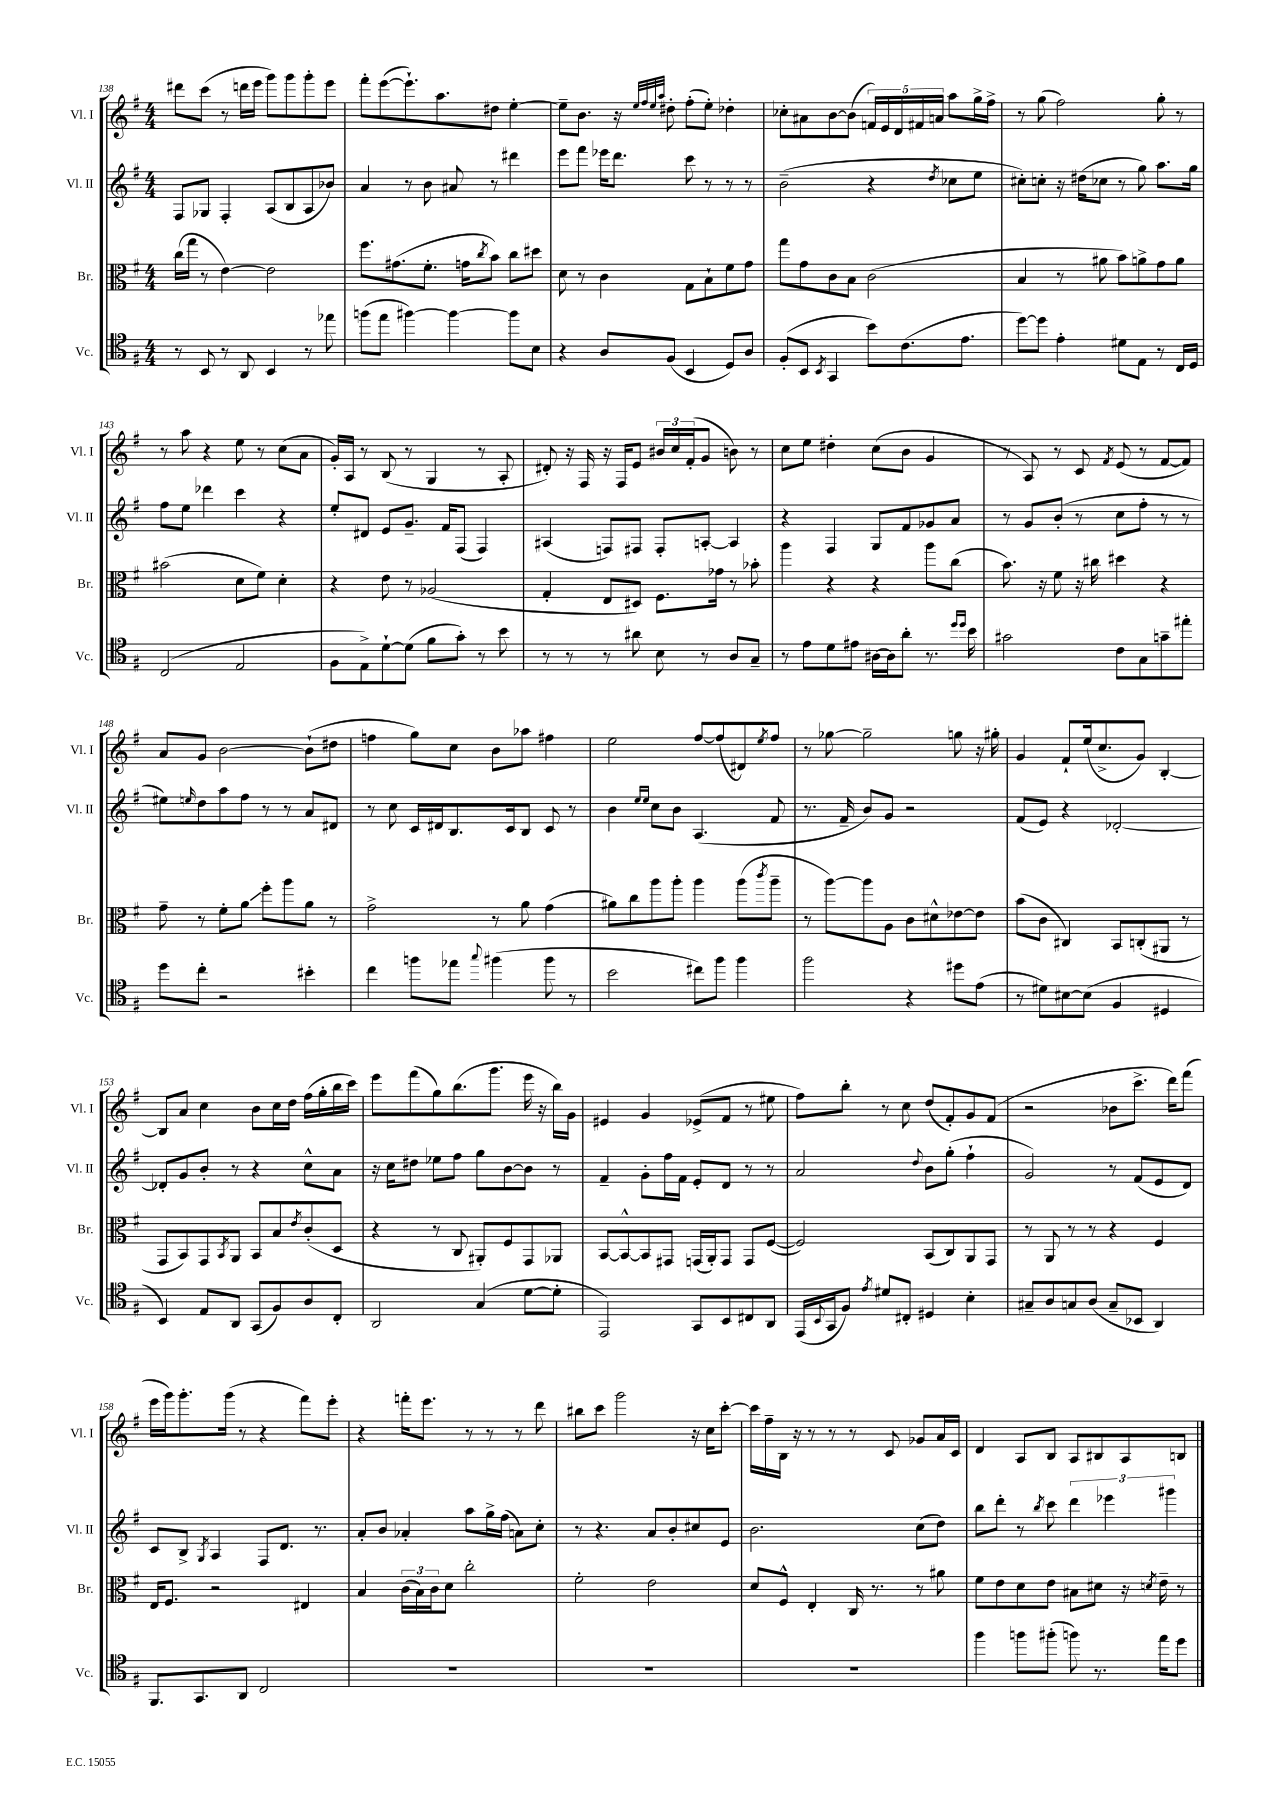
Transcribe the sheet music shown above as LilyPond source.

<<
\new StaffGroup <<
\new Staff = "s0" \with { instrumentName = "Vl. I" shortInstrumentName = "Vl. I" } {
    \clef treble \key g \major \numericTimeSignature \time 4/4
    dis'''8 c'''8( r8 d'''16 e'''16 g'''8) g'''8 g'''8-. e'''8 |
    fis'''8-. e'''8~( e'''8.-!) a''8. dis''8 e''4~-. |
    e''8-- b'8. r16 \grace { e''32 fis''32 e''32 a''32 } dis''8-. fis''8-.( e''8-.) des''4-. |
    ces''8-. ais'8 b'8~ b'8( \tuplet 5/4 { f'16) e'16 d'16 fis'16 a'16 } a''8 g''16-> fis''16-> |
    r8 g''8( fis''2) g''8-. r8 |
    r8 a''8 r4 e''8 r8 c''8( a'8 |
    g'16-.) a16 r8 b8( r8 g4 r8 a8-. |
    dis'8-.) r16 fis16 r16 fis16 e'8 \tuplet 3/2 { bis'16 c''16 fis'16-.( } g'8 b'8) r8 |
    c''8 e''8 dis''4-. c''8( b'8 g'4 |
    r8 a8) r8 c'8 \acciaccatura { fis'8 } e'8( r8 fis'8~ fis'8) |
    a'8 g'8 b'2~ b'8-!( dis''8 |
    f''4 g''8) c''8 b'8 aes''8 fis''4 |
    e''2 fis''8~ fis''8( dis'8) \acciaccatura { e''8 } fis''8 |
    r8 ges''8~ ges''2-- g''8 r16 gis''16-. |
    g'4 fis'8-! e''16( c''8.-> g'8) b4~-. |
    b8 a'8 c''4 b'8 c''16 d''16 fis''16( g''16-. b''16 c'''16) |
    e'''8 fis'''8( g''8) b''8.( g'''8. e'''16 r16 b''16) g'16 |
    eis'4 g'4 ees'8->( fis'8 r8 eis''8 |
    fis''8) b''8-. r8 c''8 d''8( fis'8-.) g'8 fis'8( |
    r2 bes'8 c'''8.-> d'''16) fis'''8( |
    e'''16 g'''16) g'''8.-. g'''16( r8 r4 fis'''8) e'''8-. |
    r4 f'''16-. e'''8. r8 r8 r8 d'''8 |
    bis''8 c'''8 g'''2 r16 c''16 c'''8~-. |
    c'''16 fis''16-- b16 r16 r8 r8 r8 c'8 ges'8 a'16 c'16 |
    d'4 a8 b8 a8 bis8 a8 b8 \bar "|." |
}
\new Staff = "s1" \with { instrumentName = "Vl. II" shortInstrumentName = "Vl. II" } {
    \clef treble \key g \major \numericTimeSignature \time 4/4
    fis8 ges8 fis4-. a8( b8 a8 bes'8) |
    a'4 r8 b'8 ais'8 r8 dis'''4 |
    e'''8 fis'''8 ees'''16 d'''8. c'''8 r8 r8 r8 |
    b'2--( r4 \acciaccatura { d''8 } ces''8 e''8 |
    cis''8-.) c''8-. r16 dis''16( ces''8 r8 g''8) a''8. g''16 |
    fis''8 e''8 des'''4 c'''4 r4 |
    e''8-. dis'8 e'8 g'8.-- fis'16 fis8( fis4) |
    ais4( f8) fis8 fis8-. a8~-. a4 |
    r4 fis4 g8 fis'8 ges'8 a'8 |
    r8 g'8 b'8-.( r8 c''8 fis''8-. r8 r8 |
    eis''8) \grace { e''16 } d''8 a''8 fis''8 r8 r8 a'8 dis'8 |
    r8 c''8 c'16 dis'16 b8. c'16 b8 c'8 r8 |
    b'4 \grace { e''16 e''16 } c''8 b'8 a4.( fis'8 |
    r8. fis'16-- b'8) g'8 r2 |
    fis'8( e'8) r4 des'2~-. |
    des'8-. g'8 b'8-. r8 r4 c''8-^ a'8 |
    r16 c''16 dis''8 ees''8 fis''8 g''8 b'8~ b'8 r8 |
    fis'4-- g'8-. fis''16 fis'16 e'8-. d'8 r8 r8 |
    a'2 \appoggiatura { d''8 } b'8 g''8-.( fis''4-! |
    g'2) r8 fis'8( e'8 d'8) |
    c'8 b8-> \acciaccatura { g8 } a4 fis8 d'8. r8. |
    a'8-. b'8 aes'4-. a''8 g''16-> fis''16( a'8) c''8-. |
    r8 r4. a'8 b'8-. cis''8 e'8 |
    b'2. c''8( d''8) |
    b''8 d'''8-. r8 \acciaccatura { b''8 } c'''8 \tuplet 3/2 { d'''4 ees'''4 gis'''4 } \bar "|." |
}
\new Staff = "s2" \with { instrumentName = "Br." shortInstrumentName = "Br." } {
    \clef alto \key g \major \numericTimeSignature \time 4/4
    c''16( g''16 r8 e'4~) e'2 |
    fis''8. gis'8.( fis'8.-. g'16 \acciaccatura { c''8 } b'8) c''8 dis''8 |
    d'8 r8 c'4 g8 b8-! fis'8 g'8 |
    g''8 g'8 c'8 b8 c'2( |
    b4 r8 ais'8 b'8) a'8-> g'8 a'8 |
    bis'2( d'8 fis'8) d'4-. |
    r4 e'8 r8 aes2( |
    g4-. e8 dis8) fis8. ges'16 r8 bes'8-. |
    a''4 r4 r4 a''8 c''8( |
    b'8.) r16 fis'8 r16 cis''16 dis''4 r4 |
    g'8-- r8 fis'8-. a'8\glissando fis''8-. a''8 a'8 r8 |
    g'2-> r8 a'8 g'4( |
    ais'8) c''8 a''8 a''8-. a''4 a''8( \acciaccatura { c'''8 } a''8-- |
    r8 a''8~) a''8 a8 c'8 dis'8-^ ees'8~ ees'8 |
    b'8( c'8 cis4) b,8 c8-.( ais,8 r8 |
    g,8 b,8) g,8 \acciaccatura { b,8 } a,8 b,8 b8 \acciaccatura { e'8 } c'8-.( d8 |
    r4 r8 c8 ais,8-.) fis8 g,8 aes,8 |
    b,8~ b,8~-^ b,8 gis,8 g,16( a,16-.) g,8 g,8 fis8~( |
    fis2) b,8( c8) a,8 g,8 |
    r8 a,8 r8 r8 r4 fis4 |
    e16 fis8. r2 eis4 |
    b4 \tuplet 3/2 { c'16( b16) c'16 } d'8 c''2-. |
    fis'2-. e'2 |
    d'8 fis8-^ e4-. c16 r8. r8 ais'8 |
    fis'8 e'8 d'8 e'8 bis8 dis'8 r16 \acciaccatura { d'8 } e'16-- r8 \bar "|." |
}
\new Staff = "s3" \with { instrumentName = "Vc." shortInstrumentName = "Vc." } {
    \clef tenor \key g \major \numericTimeSignature \time 4/4
    r8 b,8 r8 a,8 b,4 r8 ees''8 |
    f''8( e''8 fis''4~) fis''4~ fis''8 b8 |
    r4 a8 fis8( b,4 d8) a8 |
    fis8-.( b,8 \acciaccatura { b,8 } g,4 b'8) c'8.( e'8. |
    d''8~) d''8 e'4-. dis'8 e8 r8 c16 d16 |
    c2( e2 |
    fis8 e8->) d'8~-! d'8( fis'8 g'8-.) r8 b'8 |
    r8 r8 r8 ais'8 b8 r8 a8 g8-- |
    r8 e'8 d'8 eis'8 ais16~ ais16 a'8-. r8. \grace { d''16 d''16 } b'16 |
    gis'2 c'8 g8 g'8-- eis''8-. |
    d''8 c''8-. r2 bis'4-. |
    c''4 f''8 ees''8 \appoggiatura { g''8 } fis''4( fis''8 r8 |
    b'2 cis''8) fis''8 fis''4 |
    fis''2 r4 dis''8 e'8( |
    r8 dis'8) bis8~ bis8( fis4 dis4 |
    b,4) e8 a,8 g,8( fis8) a8 c8-. |
    a,2 g4( d'8~ d'8-. |
    e,2) g,8 b,8 cis8 a,8 |
    e,16( \appoggiatura { b,8 } g,16 fis8) \acciaccatura { e'8 } dis'8 cis8-. dis4 b4-. |
    gis8-- a8 g8 a8( g8-- bes,8 a,4) |
    fis,8. g,8. a,8 c2 |
    R1 |
    R1 |
    R1 |
    fis''4 f''8 fis''8-.( f''8) r8. e''16 d''8 \bar "|." |
}
>>
>>
\layout { \context { \Score currentBarNumber = #138 } }
